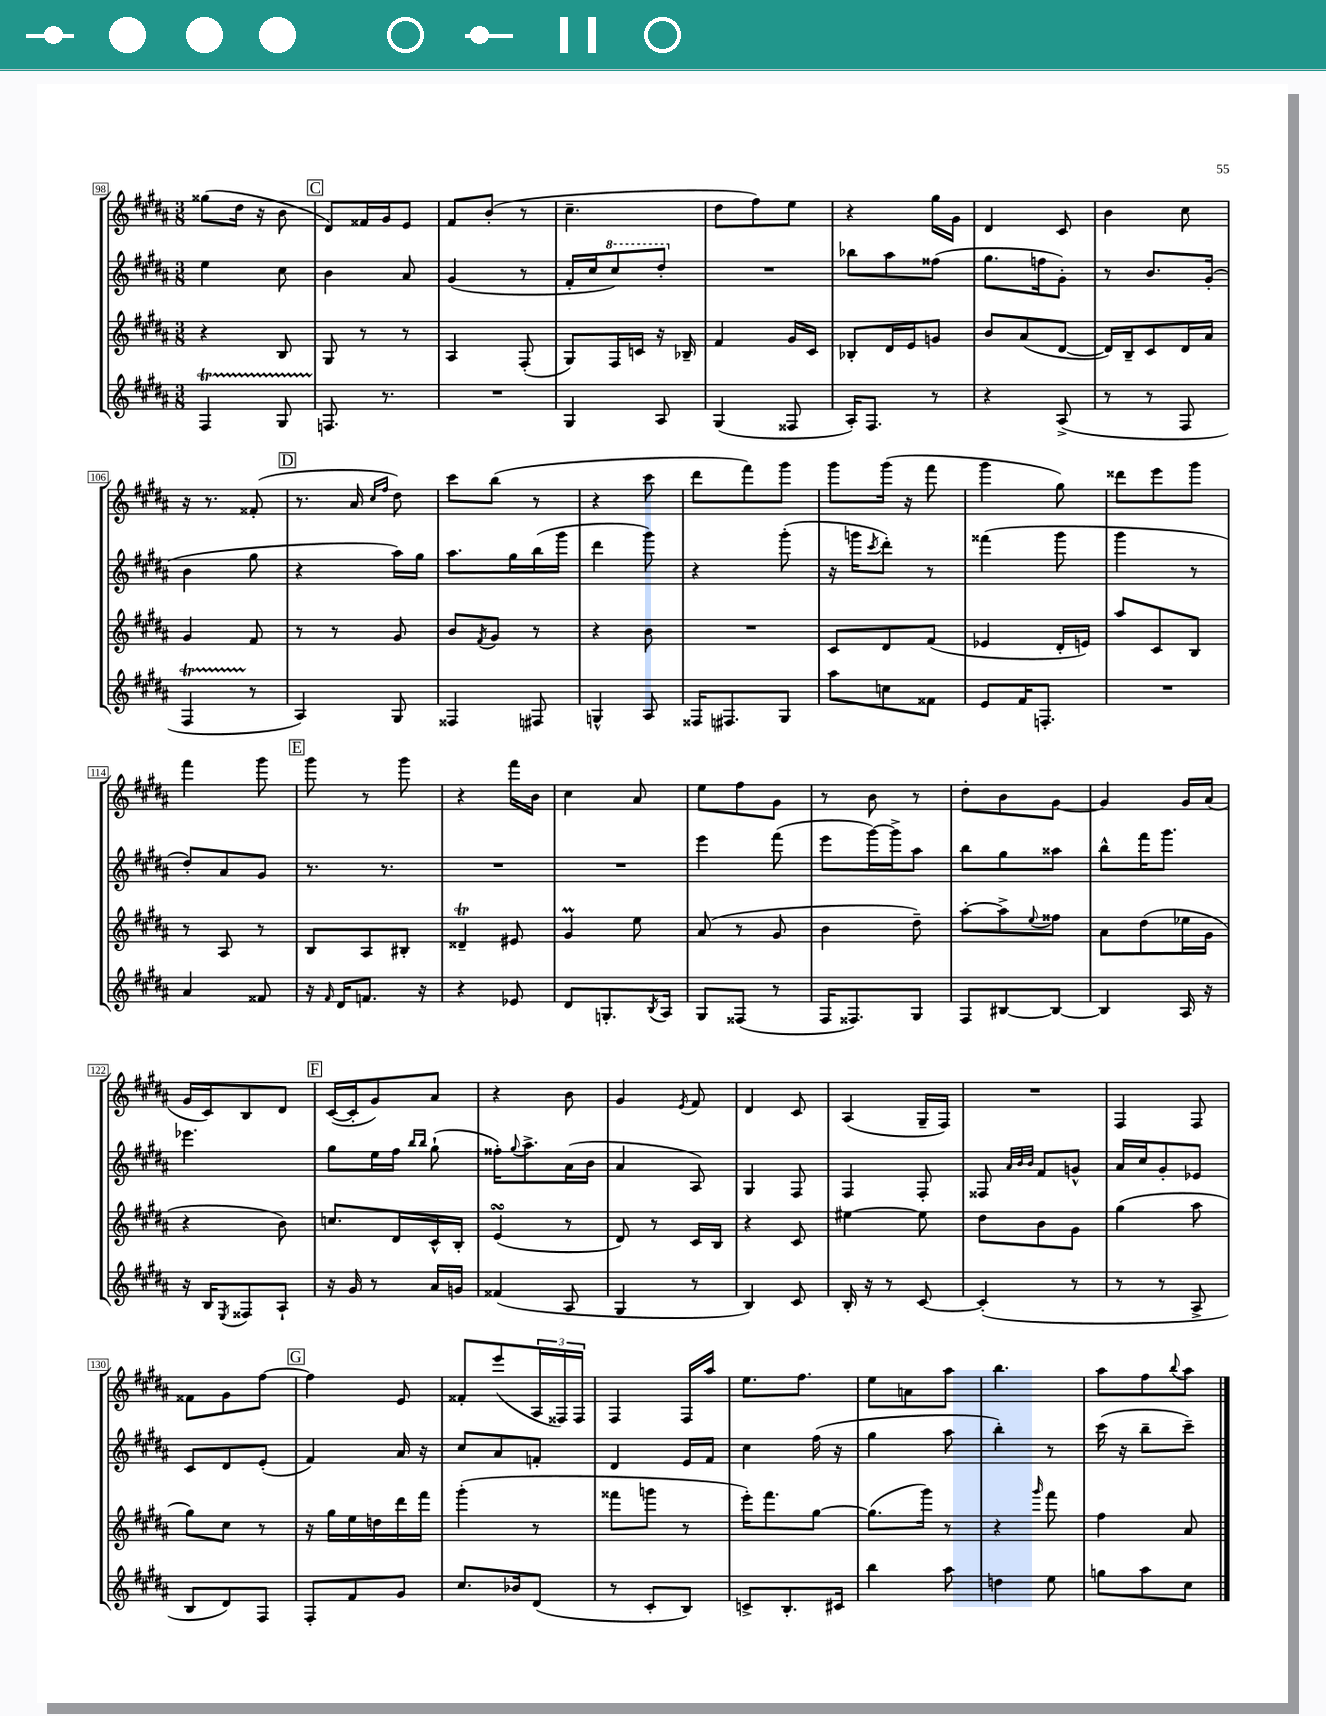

**kern	**kern	**kern	**kern
*staff4	*staff3	*staff2	*staff1
*clefG2	*clefG2	*clefG2	*clefG2
*k[f#c#g#d#a#]	*k[f#c#g#d#a#]	*k[f#c#g#d#a#]	*k[f#c#g#d#a#]
*M3/8	*M3/8	*M3/8	*M3/8
4F#	4r	4ee	(8gg##
.	.	.	16dd#
.	.	.	16r
8G#	8B	8cc#	8b
=	=	=	=
8.F	8G#	4b	8d#)
.	8r	.	16f##
8.r	.	.	16g#
.	8r	8a#	8e
=	=	=	=
4.r	4A#	(4g#	8f#
.	.	.	(8b'
.	(8F#'	8r	8r
=	=	=	=
4G#	8G#)	16f#'	4.cc#~
.	.	16cc#	.
.	16F#	8ccc#)	.
.	16c	.	.
8A#	16r	8ddd#'	.
.	16B-~	.	.
=	=	=	=
(4G#	4f#	4.r	8dd#
.	.	.	8ff#)
8F##	16g#	.	8ee
.	16c#	.	.
=	=	=	=
16A#')	8B-'	8bb-	4r
8.F#	.	.	.
.	16d#	8aa#	.
.	16e	.	.
8r	8g	(8ff##	16gg#
.	.	.	16g#
=	=	=	=
4r	8b	8.gg#	4d#
.	(8a#	.	.
.	.	16ff	.
(8A#^	[8d#	8g#')	8c#
=	=	=	=
8r	16d#])	8r	4b
.	16B~	.	.
8r	8c#	8.b	.
8F#	16d#	.	8cc#
.	16a#	(16g#'	.
=	=	=	=
4F#	4g#	4b	16r
.	.	.	8.r
8r	8f#	8gg#	(8f##'
=	=	=	=
4A#)	8r	4r	8.r
.	8r	.	.
.	.	.	16a#
.	.	.	16qqcc#
.	.	.	16qqff#
8G#	8g#	16aa#)	8dd#)
.	.	16gg#	.
=	=	=	=
4F##	8b	8.aa#	8ccc#
.	8qf#	.	.
.	8g#	.	(8bb
.	.	16gg#	.
8F#	8r	(16bb	8r
.	.	16ggg#	.
=	=	=	=
4G^^	4r	4ddd#	4r
8A#	8b	8ggg#)	8ccc#
=	=	=	=
16F##	4.r	4r	8ddd#
8.F#	.	.	.
.	.	.	8fff#)
8G#	.	(8ggg#'	8ggg#
=	=	=	=
8aa#	8c#	16r	8ggg#
.	.	16ggg	.
.	.	8qccc#	.
8cc	8d#	8ddd#')	(16ggg#
.	.	.	16r
8f##	(8f#	8r	8fff#
=	=	=	=
8e	4e-	(4fff##	4ggg#
16f#	.	.	.
8.F'	.	.	.
.	16d#'	8ggg#	8gg#)
.	16e)	.	.
=	=	=	=
4.r	8aa#	4ggg#	8ddd##
.	8c#	.	8eee
.	8B	8r	8ggg#
=	=	=	=
4a#	8r	8dd#')	4fff#
.	8A#	8a#	.
8f##	8r	8g#	8ggg#
=	=	=	=
16r	8B	8.r	8ggg#
16qqf#	.	.	.
16d#	.	.	.
8.f	8A#	.	8r
.	.	8.r	.
.	8B#'	.	8ggg#
16r	.	.	.
=	=	=	=
4r	4d##~	4.r	4r
8e-	8e#	.	16fff#
.	.	.	16b
=	=	=	=
8d#	4g#	4.r	4cc#
8.G'	.	.	.
.	8ee	.	8a#
8qB	.	.	.
16A#	.	.	.
=	=	=	=
8G#	(8a#	4eee	8ee
(8F##	8r	.	8ff#
8r	8g#	(8fff#	8g#
=	=	=	=
16F#	4b	8eee	8r
8.F##)	.	.	.
.	.	[16ggg#)	8b
.	.	16ggg#^]	.
8G#	8dd#~)	8aa#	8r
=	=	=	=
8F#	[8aa#'	8bb	8dd#'
[8B#	8aa#^]	8gg#	8b
.	8qqee	.	.
8B#_	8ff##	8aa##	[8g#
=	=	=	=
4B#]	8a#	8bb^^	4g#]
.	(8dd#	16fff#	.
.	.	8.ggg#	.
16A#	16ee-	.	16g#
16r	16g#	.	(16a#
=	=	=	=
16r	4r	4.eee-	16g#
16B	.	.	16c#)
8qE	.	.	.
8F##	.	.	8B
8A#`	8b)	.	8d#
=	=	=	=
16r	8.cc	8gg#	([16c#
16g#	.	.	16c#']
8r	.	16ee	8g#)
.	16d#	16ff#	.
.	.	16qqbb	.
.	.	16qqbb	.
16a#	16c#^^	(8gg#`	8a#
16g	16B'	.	.
=	=	=	=
(4f##	(4e	16ff##')	4r
.	.	8qqgg#	.
.	.	8.aa#^	.
8A#	8r	(16a#	8b
.	.	16b	.
=	=	=	=
4G#	8d#)	4a#	4g#
.	8r	.	.
.	.	.	8qe
8r	16c#	8A#)	8f#
.	16B	.	.
=	=	=	=
4B)	4r	4G#	4d#
8c#	8c#	8F#	8c#
=	=	=	=
16B'	[4ee#	4F#	(4A#
16r	.	.	.
8r	.	.	.
[8c#	8ee#]	8F#'	16G#~
.	.	.	16F#)
=	=	=	=
(4c#']	8dd#	8F##	4.r
.	.	32qqa#	.
.	.	32qqb	.
.	.	32qqb	.
.	8b	8f#	.
8r	8g#	8g^^	.
=	=	=	=
8r	(4gg#	16a#	4F#
.	.	16cc#	.
8r	.	8g#'	.
8A#^	8aa#	8e-	8F#
=	=	=	=
8B	8gg#)	8c#	8f##
8d#)	8cc#	8d#	8g#
8F#	8r	(8e'	[8ff#
=	=	=	=
8F#'	16r	4f#)	4ff#]
.	16gg#	.	.
8f#	16ee	.	.
.	16dd	.	.
8g#	16ddd#	16a#	8e
.	16fff#	16r	.
=	=	=	=
8.cc#	(4ggg#'	8cc#	8f##'
.	.	8a#	(8eee
16b-	.	.	.
(8d#	8r	8f'	24A#
.	.	.	24F##)
.	.	.	24F##
=	=	=	=
8r	8fff##	4d#	4F#
8c#'	8ggg	.	.
8B)	8r	16e	16F#
.	.	16f#	16aa#
=	=	=	=
8c^	16eee')	4cc#	8.ee
.	8.fff#	.	.
8.B'	.	.	.
.	.	.	8.ff#
.	[8gg#	(16ff#	.
16c#	.	16r	.
=	=	=	=
4bb	(8.gg#]	4gg#	8ee
.	.	.	8a
.	16ggg#)	.	.
8aa#	8r	8aa#	8aa#
=	=	=	=
4dd	4r	4bb')	4.bb
.	16qqggg#	.	.
8ee	8fff#	8r	.
=	=	=	=
8gg	4ff#	(16ccc#	8aa#
.	.	16r	.
8aa#	.	8bb~	8ff#
.	.	.	8qqbb
8cc#	8a#	8ccc#~)	8aa#
==	==	==	==
*-	*-	*-	*-
